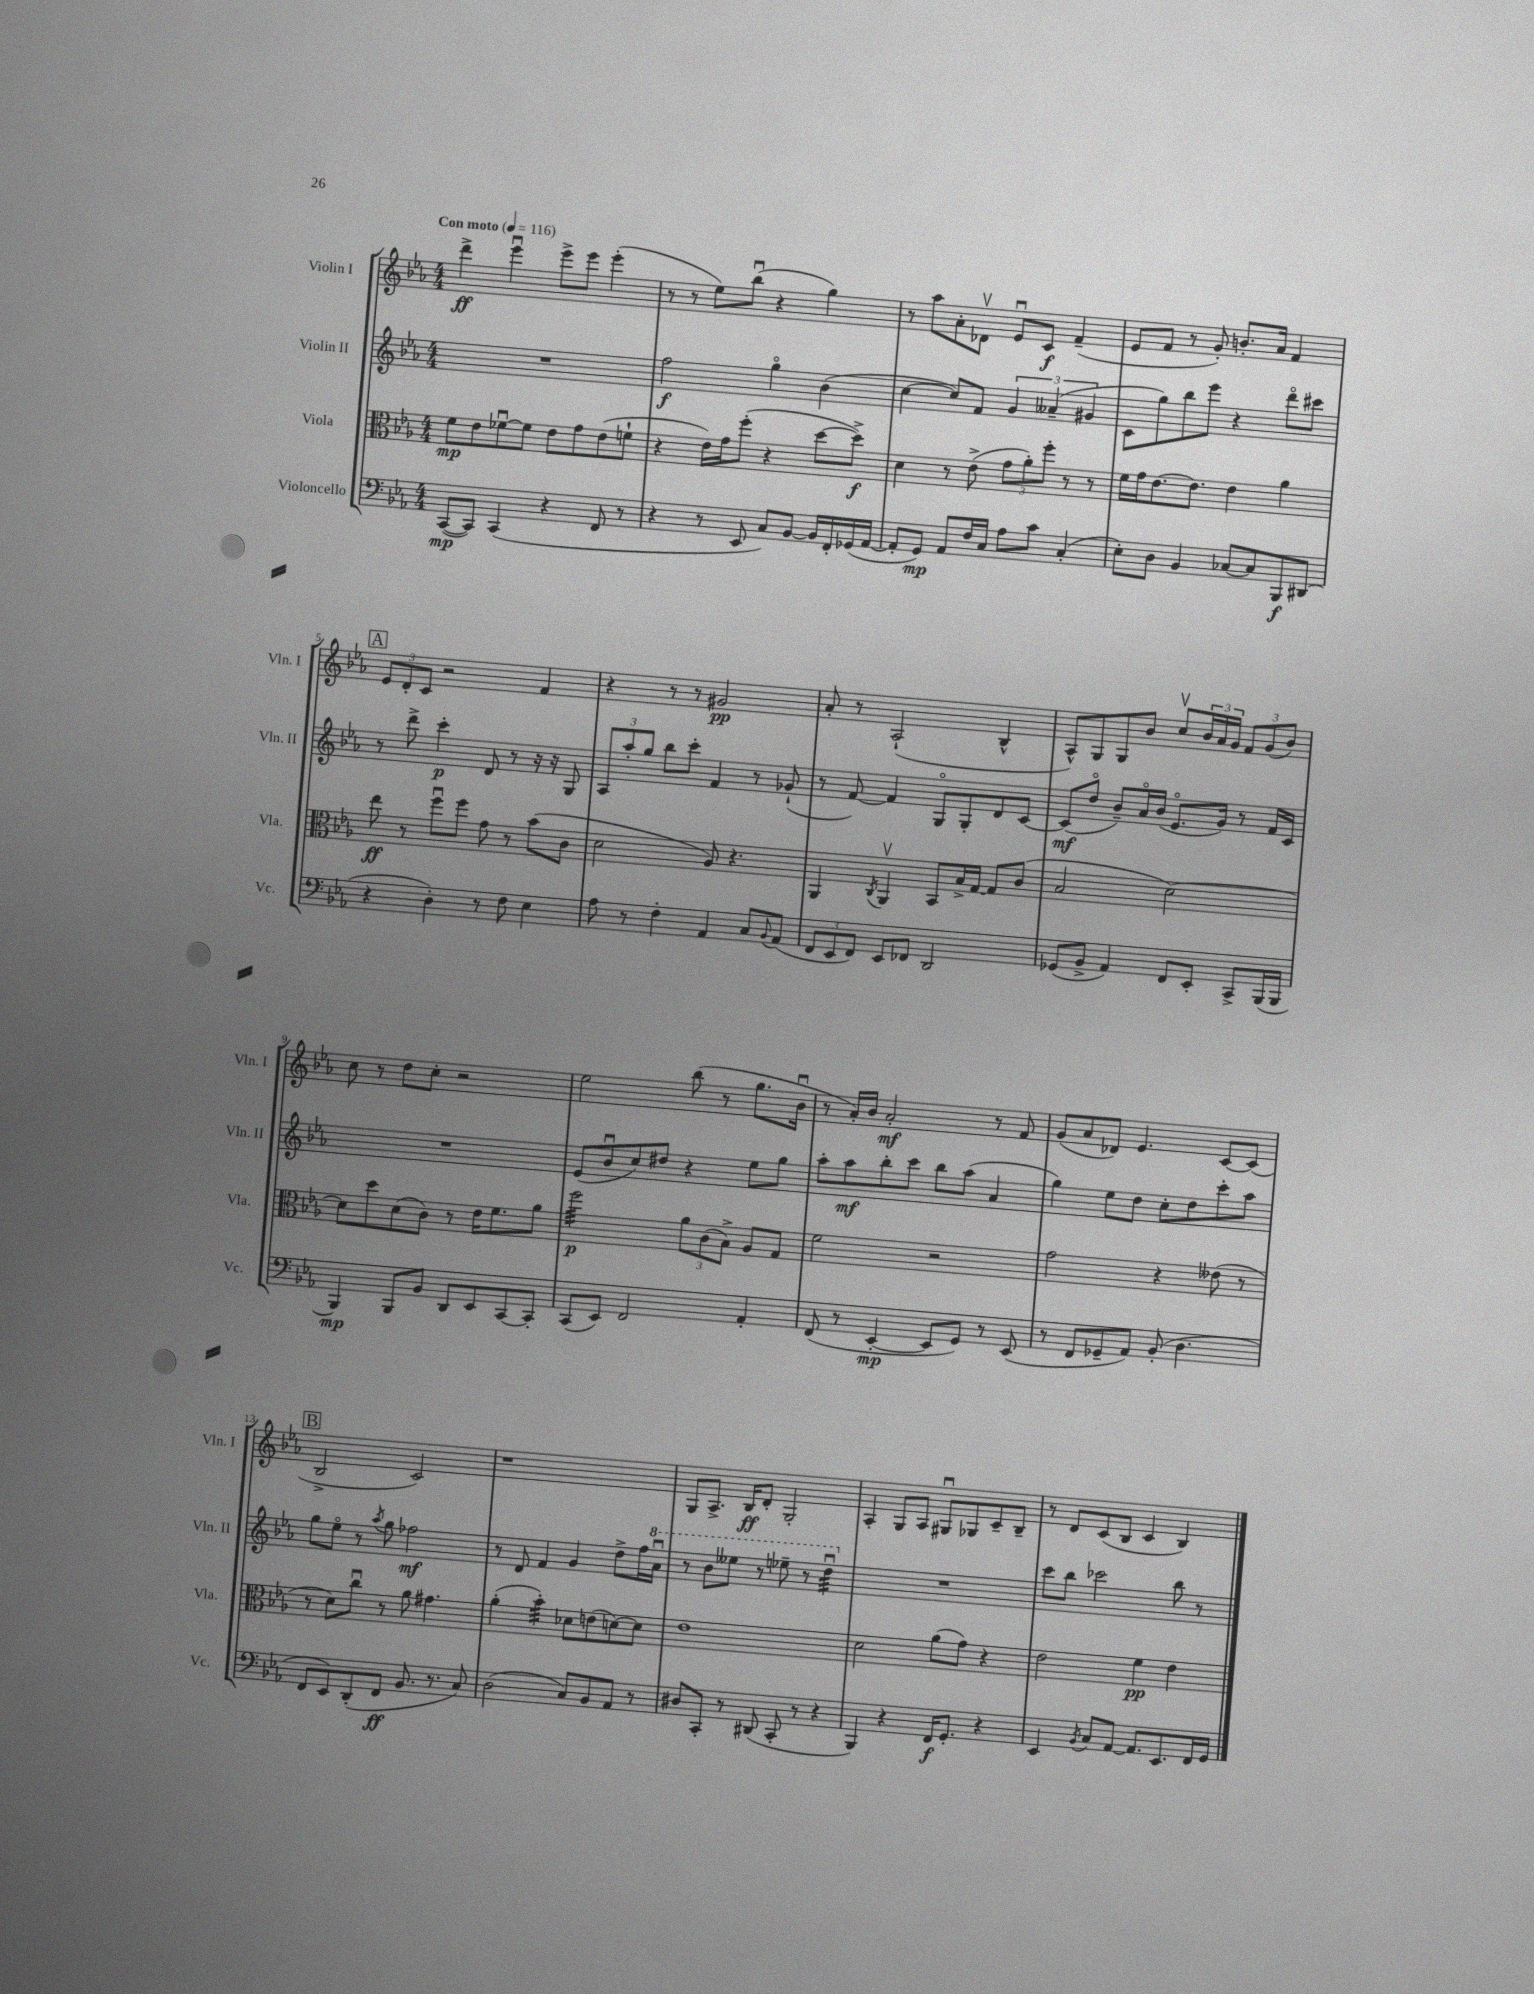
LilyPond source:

<<
\new StaffGroup <<
\new Staff = "s0" \with { instrumentName = "Violin I" shortInstrumentName = "Vln. I" } {
    \clef treble \key ees \major \numericTimeSignature \time 4/4 \tempo "Con moto" 4 = 116
    d'''4->\ff ees'''4\downbow ees'''8-> ees'''8 ees'''4-.( |
    r8 r8 ees''8) bes''8\downbow( r4 g''4) |
    r8 aes''8 aes'8-. des'8\upbow ees'8\downbow c'8\f f'4--( |
    ees'8 f'8 r8 g'8-.) b'8.-. aes'16 f'4 |
    \mark \markup { \box "A" } \tuplet 3/2 { ees'8 d'8-. c'8 } r2 f'4 |
    r4 r8 r8 gis'2\pp |
    aes'8-. r8 aes2-!( bes4-^ |
    aes8-^) g8 g8 bes'8 c''8\upbow \tuplet 3/2 { bes'16 aes'16 g'16 } \tuplet 3/2 { f'8 g'8( bes'8) } |
    c''8 r8 d''8 c''8-. r2 |
    ees''2 bes''8( r8 g''8. bes'16\downbow |
    r8 aes'16-.) bes'16 aes'2-.\mf r8 f'8 |
    g'8( aes'8 des'8) ees'4. c'8~ c'8( |
    \mark \markup { \box "B" } bes2-> c'2) |
    r1 |
    g8 aes8.-> bes16\ff d'8-. g2-. |
    aes4-. g8 aes8 gis8\downbow ges8 c'8-- bes8-- |
    r8 d'8 c'8( bes8 c'4 bes4) \bar "|." |
}
\new Staff = "s1" \with { instrumentName = "Violin II" shortInstrumentName = "Vln. II" } {
    \clef treble \key ees \major \numericTimeSignature \time 4/4
    R1 |
    f''2\f g''4\flageolet bes'4( |
    c''4~ c''8) f'8 \tuplet 3/2 { g'4 aeses'4--( gis'4 } |
    c'8 g''8) bes''8 ees'''8 r4 d'''8\flageolet cis'''8 |
    \mark \markup { \box "A" } r8 d'''8-> c'''4-.\p d'8 r8 r16 r16 g8 |
    \tuplet 3/2 { aes8 aes''8-. g''8 } bes''8 c'''8-. f'4 r8 ges'8-!( |
    r8 f'8~) f'4 g8\flageolet g8-. d'8 c'8~ |
    c'8\mf( d''8\flageolet bes'8--) aes'16\flageolet bes'16( ees'8.\flageolet g'16) r8 f'16 c'16 |
    R1 |
    ees'8( bes'8\downbow c''8) dis''8 r4 ees''8 g''8 |
    aes''8-. aes''8\mf bes''8-. c'''8 bes''8 aes''8( aes'4 |
    g''4) ees''8 d''8 c''8-. d''8 c'''8-. aes''8 |
    \mark \markup { \box "B" } g''8 ees''8\flageolet r8 \acciaccatura { aes''8 } g''8 fes''2\mf |
    r8 d'8 f'4 g'4 d''8-> f''16 \ottava #1 aes''16\downbow |
    r8 bes''8 eeses'''8 r8 ees'''8-- r8 d'''4:32\downbow \ottava #0 |
    R1 |
    c'''8 bes''8 ces'''2 bes''8 r8 \bar "|." |
}
\new Staff = "s2" \with { instrumentName = "Viola" shortInstrumentName = "Vla." } {
    \clef alto \key ees \major \numericTimeSignature \time 4/4
    f'8\mp ees'8 fes'8~\downbow fes'8 ees'8 g'8 ees'8( f'8-! |
    r4 ees'16) g'16 f''8-.( r4 d''8~ d''8->\f) |
    d'4 r8 ees'8->( \tuplet 3/2 { g'8 aes'8-.) f''8-. } r8 r8 |
    f'16 g'16 ees'8.~ ees'8. ees'4 aes'4 |
    \mark \markup { \box "A" } ees''8\ff r8 f''8\downbow f''8 g'8 r8 bes'8( c'8 |
    d'2 aes8) r4. |
    aes,4 \acciaccatura { c8 } aes,4\upbow bes,8 bes16-> g16~ g8 c'8( |
    bes2 d'2~) |
    d'8 d''8 d'8( c'8) r8 ees'16 f'8. aes'8 |
    f''2:32\p \tuplet 3/2 { aes'8 c'8( bes8->) } aes8 g8 |
    f'2 r2 |
    g'2 r4 eeses'8( r8 |
    \mark \markup { \box "B" } r8 d'8) c''8\downbow r8 aes'8 gis'4. |
    aes'4-.( bes'4:32-.) des'8 e'8( d'8~) d'8 |
    ees'1 |
    d'2 aes'8( g'8) r4 |
    ees'2 f'4\pp ees'4 \bar "|." |
}
\new Staff = "s3" \with { instrumentName = "Violoncello" shortInstrumentName = "Vc." } {
    \clef bass \key ees \major \numericTimeSignature \time 4/4
    c,8~\mp( c,8) c,4( r4 f,8 r8 |
    r4 r8 ees,8 c8) bes,8~ bes,16 f,16-. ges,16( aes,16~ |
    aes,8-. g,8\mp) aes,8 f16 c16 aes8 c'8 c4-.( |
    ees8-.) d8 bes,4 ces8~ ces8 bes,,8\f dis,8( |
    \mark \markup { \box "A" } r4 d4-.) r8 f8 ees4 |
    aes8 r8 f4-. aes,4 c8 \appoggiatura { bes,8 } aes,8( |
    \tuplet 3/2 { f,8 ees,8 f,8) } ees,8 fes,8 d,2 |
    ges,8( bes,8-> aes,4) f,8 ees,8-. c,8-> bes,,16( bes,,16 |
    bes,,4\mp) bes,,8 bes,8 d,8 ees,8 c,8~ c,8-. |
    c,8( ees,8) f,2 aes,4-. |
    f,8( r8 ees,4~-.\mp ees,8 g,8) r8 ees,8( |
    r8 f,8 ges,8-- aes,8) bes,8-.( d4. |
    \mark \markup { \box "B" } f,8 ees,8) d,8-.( f,8\ff bes,8. r8. c8) |
    d2( c8) bes,8 aes,8 r8 |
    dis8 c,8-. r8 dis,8( c,8-. r8 r4 |
    bes,,4) r4 f,16\f g,8.-. r4 |
    ees,4 \acciaccatura { bes,8 } c8 aes,8~ aes,8. ees,8. f,16 g,16 \bar "|." |
}
>>
>>
